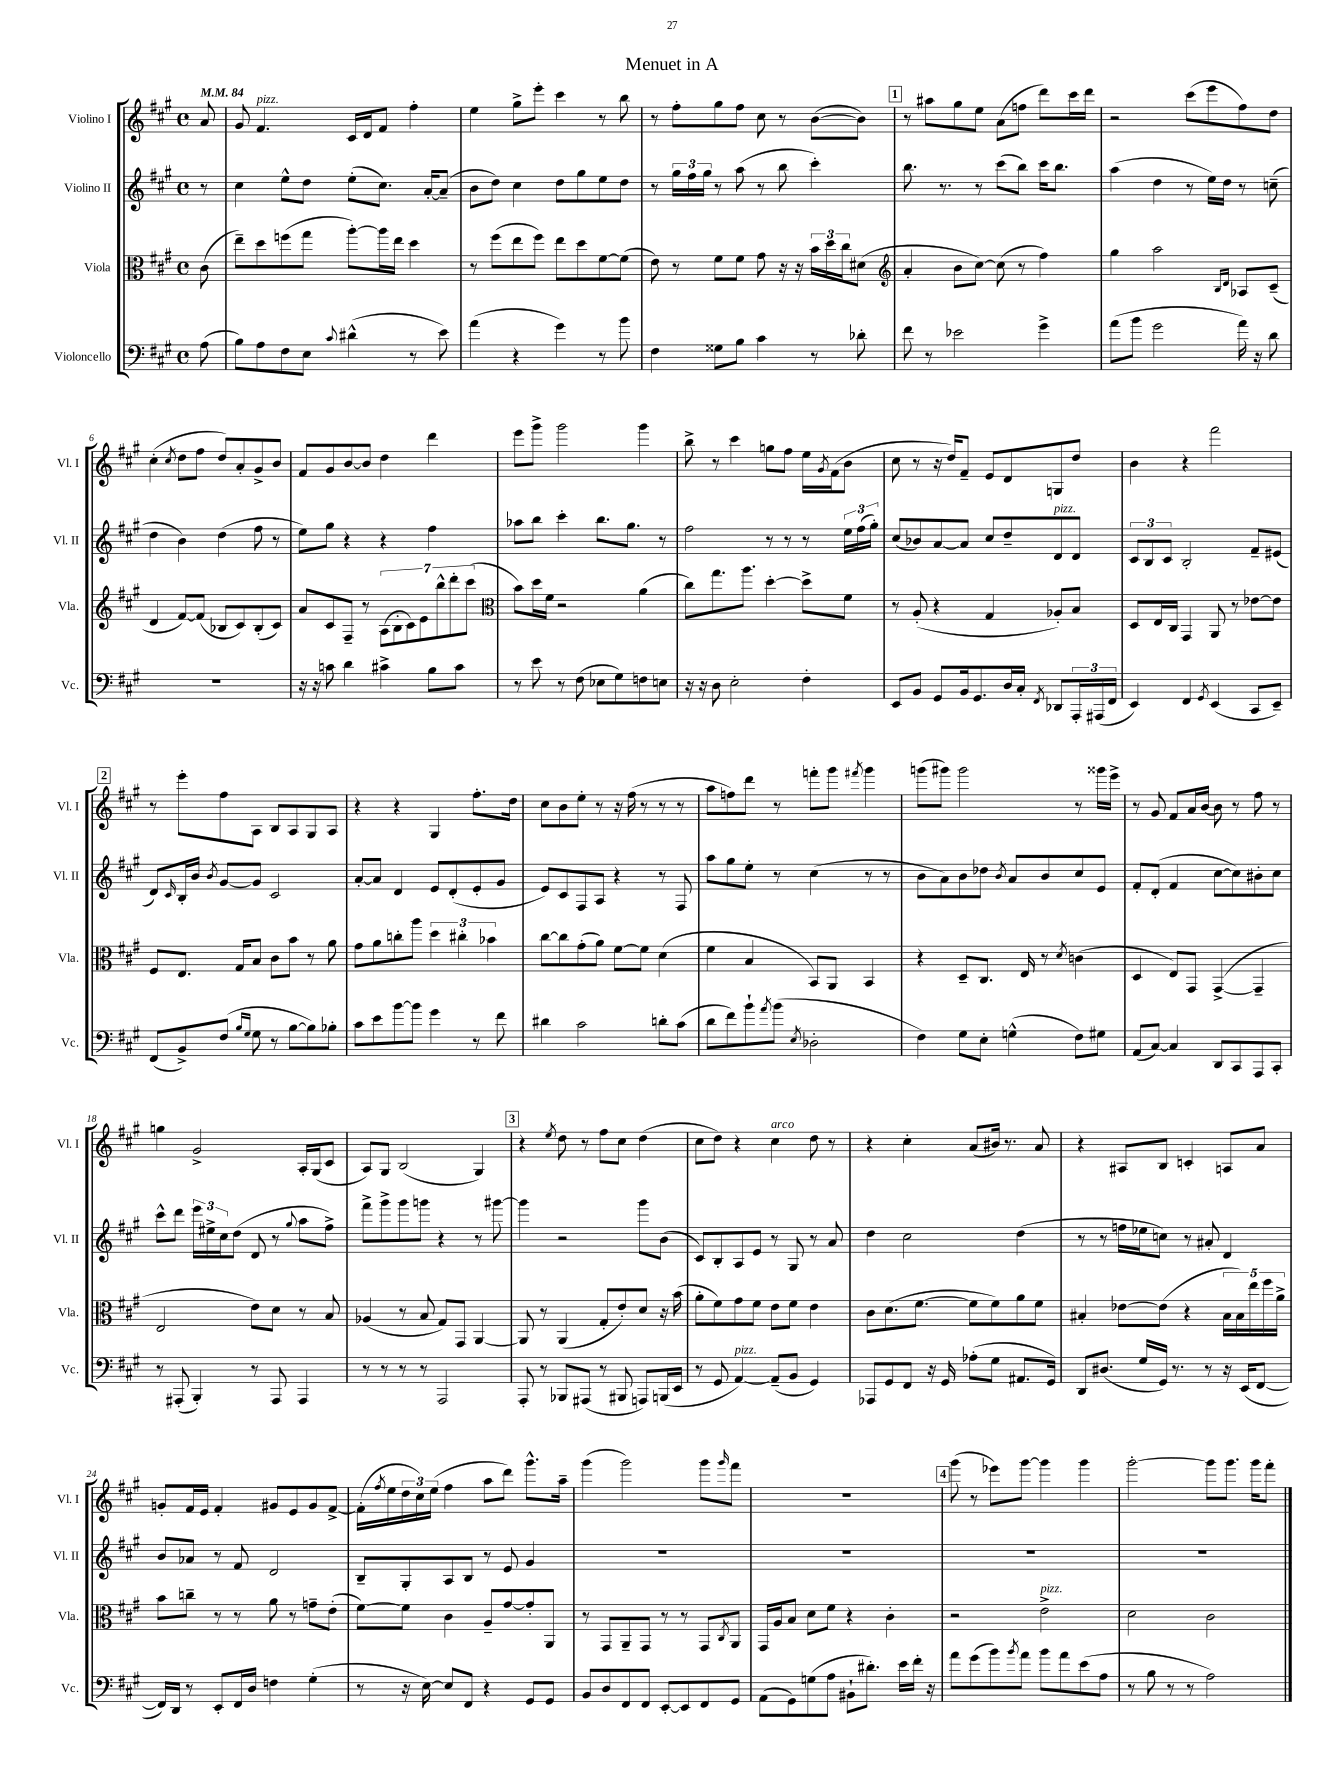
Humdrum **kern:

**kern	**kern	**kern	**kern
*staff4	*staff3	*staff2	*staff1
*clefF4	*clefC3	*clefG2	*clefG2
*k[f#c#g#]	*k[f#c#g#]	*k[f#c#g#]	*k[f#c#g#]
*M4/4	*M4/4	*M4/4	*M4/4
*met(c)	*met(c)	*met(c)	*met(c)
*MM84	*MM84	*MM84	*MM84
(8A	(8c#	8r	8a
=	=	=	=
8B)	8ee~)	4cc#	8g#
8A	8dd	.	4.f#
8F#	(8ff	8ee^^	.
8E	8gg#	8dd	.
8qqc#	.	.	.
(4d#^^	[8aa')	(8ee'	16c#
.	.	.	16d
.	16aa]	8.cc#)	8f#
.	16ee	.	.
8r	4dd	.	4ff#'
.	.	[16a'	.
8e)	.	(8a~]	.
=	=	=	=
(4a	8r	8b	4ee
.	(8ff#	8dd)	.
4r	8ee	4cc#	8gg#^
.	8ff#)	.	8eee'
4g#)	8ee	8dd	4ccc#
.	8dd	8gg#	.
8r	[8f#	8ee	8r
8b	(8f#]	8dd	8bb
=	=	=	=
4F#	8e)	8r	8r
.	8r	24gg#	8ff#'
.	.	24ff#	.
.	.	24gg#	.
8G##	8f#	8r	8gg#
8B	8f#	(8aa	8ff#
4c#	8g#	8r	8cc#
.	16r	8bb	8r
.	16r	.	.
8r	24b	4ccc#')	([8b
.	24dd	.	.
.	24cc#	.	.
8d-'	(8d#	.	8b])
=	=	=	=
*	*clefG2	*	*
8f#	4a'	8.bb	8r
8r	.	.	8aa#
.	.	8.r	.
2e-	8b	.	8gg#
.	[8cc#)	8r	8ee
.	(8cc#]	(8ccc#	(8a
.	8r	8bb)	8ff
4g#^	4ff#)	16ccc#	8ddd)
.	.	8.bb	.
.	.	.	16ccc#
.	.	.	16ddd
=	=	=	=
(8a	4gg#	(4aa	2r
8b	.	.	.
2g#	2aa	4dd	.
.	.	8r	(8ccc#
.	.	16ee)	8eee
.	.	16dd	.
.	16qqB	.	.
.	16qqd	.	.
16a)	8A-	8r	8ff#)
16r	.	.	.
8d	(8c#~	(8cc~	8dd
=	=	=	=
1r	4d	4dd	(4cc#'
.	.	.	8qcc#
.	[8f#)	4b)	8dd
.	(8f#]	.	8ff#
.	8B-	(4dd	8dd)
.	8c#)	.	8a'
.	(8B-'	8ff#	8g#^
.	8c#)	8r	8b
=	=	=	=
16r	8a	8ee)	8f#
16r	.	.	.
8c	8c#	8gg#	8g#
4d	8F#~	4r	[8b
.	8r	.	8b]
4c#^	(14A	4r	4dd
.	14B'	.	.
.	14c#)	.	.
.	14e	.	.
8B	.	4ff#	4ddd
.	14bb^^	.	.
.	14ddd'	.	.
8c#	.	.	.
.	(14ccc#	.	.
=	=	=	=
*	*clefC3	*	*
8r	8b)	8aa-	8eee
8e	16dd	8bb	8ggg#^
.	16f#	.	.
8r	2r	4ccc#'	2ggg#
(8F#	.	.	.
8E-	.	8.bb	.
8G#)	.	.	.
.	.	8.gg#	.
8F	(4a	.	4ggg#
8E	.	8r	.
=	=	=	=
16r	8cc#)	2ff#	8bb^
16r	.	.	.
8D	8.gg#	.	8r
2E'	.	.	4ccc#
.	8.aa	.	.
.	[4dd'	8r	8gg
.	.	8r	8ff#
4F#'	8dd^]	8r	16ee
.	.	.	8qg#
.	.	.	(16f#
.	8f#	24ee	8b
.	.	(24ff#	.
.	.	24gg#')	.
=	=	=	=
8EE	8r	(8cc#	8cc#
8BB	(8A'	8b-)	8r
8GG#	4r	[8a	16r
.	.	.	16dd)
16BB	.	8a]	8f#~
8.GG#	.	.	.
.	4G#	8cc#	8e
16D	.	8dd~	8d
16C#'	.	.	.
8qFF#	.	.	.
8DD-	8A-')	8d	8G
24AAA'	8B	8d	8dd
(24AAA#	.	.	.
24FF#	.	.	.
=	=	=	=
4EE)	8D	12c#	4b
.	.	12B	.
.	16E	.	.
.	.	12c#	.
.	16C#	.	.
4FF#	4GG#	2B'	4r
8qGG#	.	.	.
(4EE	8AA	.	2fff#
.	8r	.	.
8CC#	[8e-	8f#~	.
8EE~)	8e-]	(8e#	.
=	=	=	=
(8FF#	8F#	8d)	8r
.	.	16qqc#	.
8BB^)	8.E	16B'	8eee'
.	.	16b	.
.	.	8qb	.
(8F#	.	[8g#	8ff#
.	16G#	.	.
16qqB	.	.	.
16qqG#	.	.	.
8G#	8B	8g#]	8A
8r	8c#	2c#	8B
[8B	8b	.	8A
8B])	8r	.	8G#
8B-'	8a	.	8A
=	=	=	=
8c#	8g#	[8a'	4r
8e	8a	8a]	.
[8b	8cc'	4d	4r
8b]	8aa	.	.
4g#	6dd	8e	4G#
.	.	(8d'	.
.	6cc#'	.	.
8r	.	8e'	8.ff#'
.	6b-	.	.
8f#	.	8g#	.
.	.	.	16dd
=	=	=	=
4d#	[8cc#	8e)	8cc#
.	8cc#]	8c#	8b
2c#	(8g#'	8F#	8ee'
.	8a)	8A	8r
.	[8f#	4r	16r
.	.	.	(16ff#
.	8f#]	.	8r
8d'	(4d	8r	8r
(8c#	.	8F#	8r
=	=	=	=
8d	4f#	8aa	8aa
8f#)	.	8gg#	8ff)
8b`	4B	8ee'	8ddd
8qa	.	.	.
(8b	.	8r	8r
8qE	.	.	.
2D-'	8BB)	(4cc#	8fff'
.	8AA	.	8ggg#
.	.	.	8qfff#
.	4BB	8r	4ggg#
.	.	8r	.
=	=	=	=
4F#)	4r	8b	(8ggg
.	.	8a)	8ggg#)
8G#	8D~	8b	2ggg#
8E'	8.C#	8dd-	.
.	.	8qb	.
(4G^^	.	8a	.
.	16E	.	.
.	8r	8b	.
.	8qd	.	.
8F#)	(4c	8cc#	8r
8G#	.	8e	16ggg##
.	.	.	16eee^
=	=	=	=
(8AA	4D	8f#'	8r
[8C#)	.	(8d'	8g#
4C#]	8E)	4f#	8f#
.	8GG#	.	16a
.	.	.	[16b
8DD	([4GG#^	[8cc#	8b]
8CC#	.	8cc#])	8r
8AAA	4GG#~]	8b#'	8ff#
8CC#'	.	8cc#	8r
=	=	=	=
8r	2E	8ccc#^^	4gg
(8AAA#'	.	8ddd	.
4BBB')	.	24eee	2g#^
.	.	24ee#^	.
.	.	24cc#	.
.	.	(8dd	.
8r	8e)	8d	.
8AAA#	8d	8r	.
.	.	8qqgg#	.
4AAA#	8r	8aa	16A'
.	.	.	(16G#
.	8B	8ff#^)	8c#
=	=	=	=
8r	(4A-	8fff#^	8A)
8r	.	8ggg#^	8G#
8r	8r	8ggg#	(2B
8r	8B	8ggg	.
2AAA	8G#)	4r	.
.	8GG#	.	.
.	[4AA	8r	4G#)
.	.	[8ggg#	.
=	=	=	=
8AAA'	8AA]	4ggg#]	4r
8r	8r	.	.
.	.	.	8qee
8BBB-	(4AA	2r	8dd
(8AAA#	.	.	8r
8r	8G#'	.	8ff#
8BBB#	8e')	.	8cc#
8AAA)	8d	8ggg#	(4dd
(16BBB	16r	(8b	.
16EE	(16b	.	.
=	=	=	=
8r	8a'	8c#)	8cc#
8GG#	8f#)	8B'	8dd)
[4AA)	8g#	8A	4r
.	8f#	8e	.
(8AA~]	8e	8r	4cc#
8BB	8f#	8G#	.
4GG#)	4e	8r	8dd
.	.	8a	8r
=	=	=	=
8AAA-	8c#	4dd	4r
8GG#	(8.d	.	.
8FF#	.	2cc#	4cc#'
.	[8.f#	.	.
16r	.	.	.
16GG#	.	.	.
(8A-'	8f#]	.	(8a
8G#	8f#)	.	16b#)
.	.	.	8.r
8.AA#	8a	(4dd	.
.	8f#	.	8a
16GG#)	.	.	.
=	=	=	=
8DD	4B#'	8r	4r
(8.D#	.	8r	.
.	[8e-	16ff	8A#
16G#	.	16ee-	.
16GG#)	(8e-]	8cc)	8B
8.r	.	.	.
.	4r	8r	4c'
8r	.	8a#'	.
16r	20B#	4d	8A
.	20B#)	.	.
(16EE	.	.	.
.	20ee	.	.
[8FF#	.	.	8a
.	20ff#	.	.
.	20a^	.	.
=	=	=	=
16FF#])	8b	8b	8g'
16DD	.	.	.
8r	8cc~	8a-	16f#
.	.	.	16e
8EE'	8r	8r	4f#'
16FF#	8r	8f#	.
16D	.	.	.
4F	8a	2d	8g#
.	8r	.	8e
(4G#'	8g~	.	8g#
.	(8e'	.	[8f#^
=	=	=	=
8r	[8f#)	8B~	(16f#']
.	.	.	8qff#
.	.	.	16ee
16r	8f#]	8G#'	24dd
.	.	.	24cc#)
[16E)	.	.	.
.	.	.	(24ee
8E]	4c#	8A	4ff#
8FF#	.	8B	.
4r	8A~	8r	8aa
.	[8g#	8e	8ddd)
8GG#	8g#']	4g#	8.ggg#^^
8GG#	8AA	.	.
.	.	.	16aa~
=	=	=	=
8BB	8r	1r	(4ggg#
8D	8GG#	.	.
8FF#	8AA~	.	2ggg#)
8FF#	8GG#	.	.
[8EE'	8r	.	.
8EE]	8r	.	.
8FF#	8GG#	.	8ggg#
.	8qC#	.	16qqggg#
8GG#	8AA	.	8fff#
=	=	=	=
(8AA	16GG#	1r	1r
.	16A	.	.
8GG#)	8B	.	.
(8G	8d	.	.
8A	8f#	.	.
8BB#`	4r	.	.
8.d#')	.	.	.
.	4c#'	.	.
16e	.	.	.
16f#'	.	.	.
16r	.	.	.
=	=	=	=
8a	2r	1r	(8ggg#
(8g#	.	.	8r
8b)	.	.	8eee-)
8qb	.	.	.
8a	.	.	[8ggg#
8b	2e^	.	4ggg#]
8a	.	.	.
(8e	.	.	4ggg#
8A	.	.	.
=	=	=	=
8r	2d	1r	[2ggg#'
8B	.	.	.
8r	.	.	.
8r	.	.	.
2A)	2c#	.	8ggg#]
.	.	.	8.ggg#
.	.	.	16ggg#
.	.	.	8fff#'
==	==	==	==
*-	*-	*-	*-
